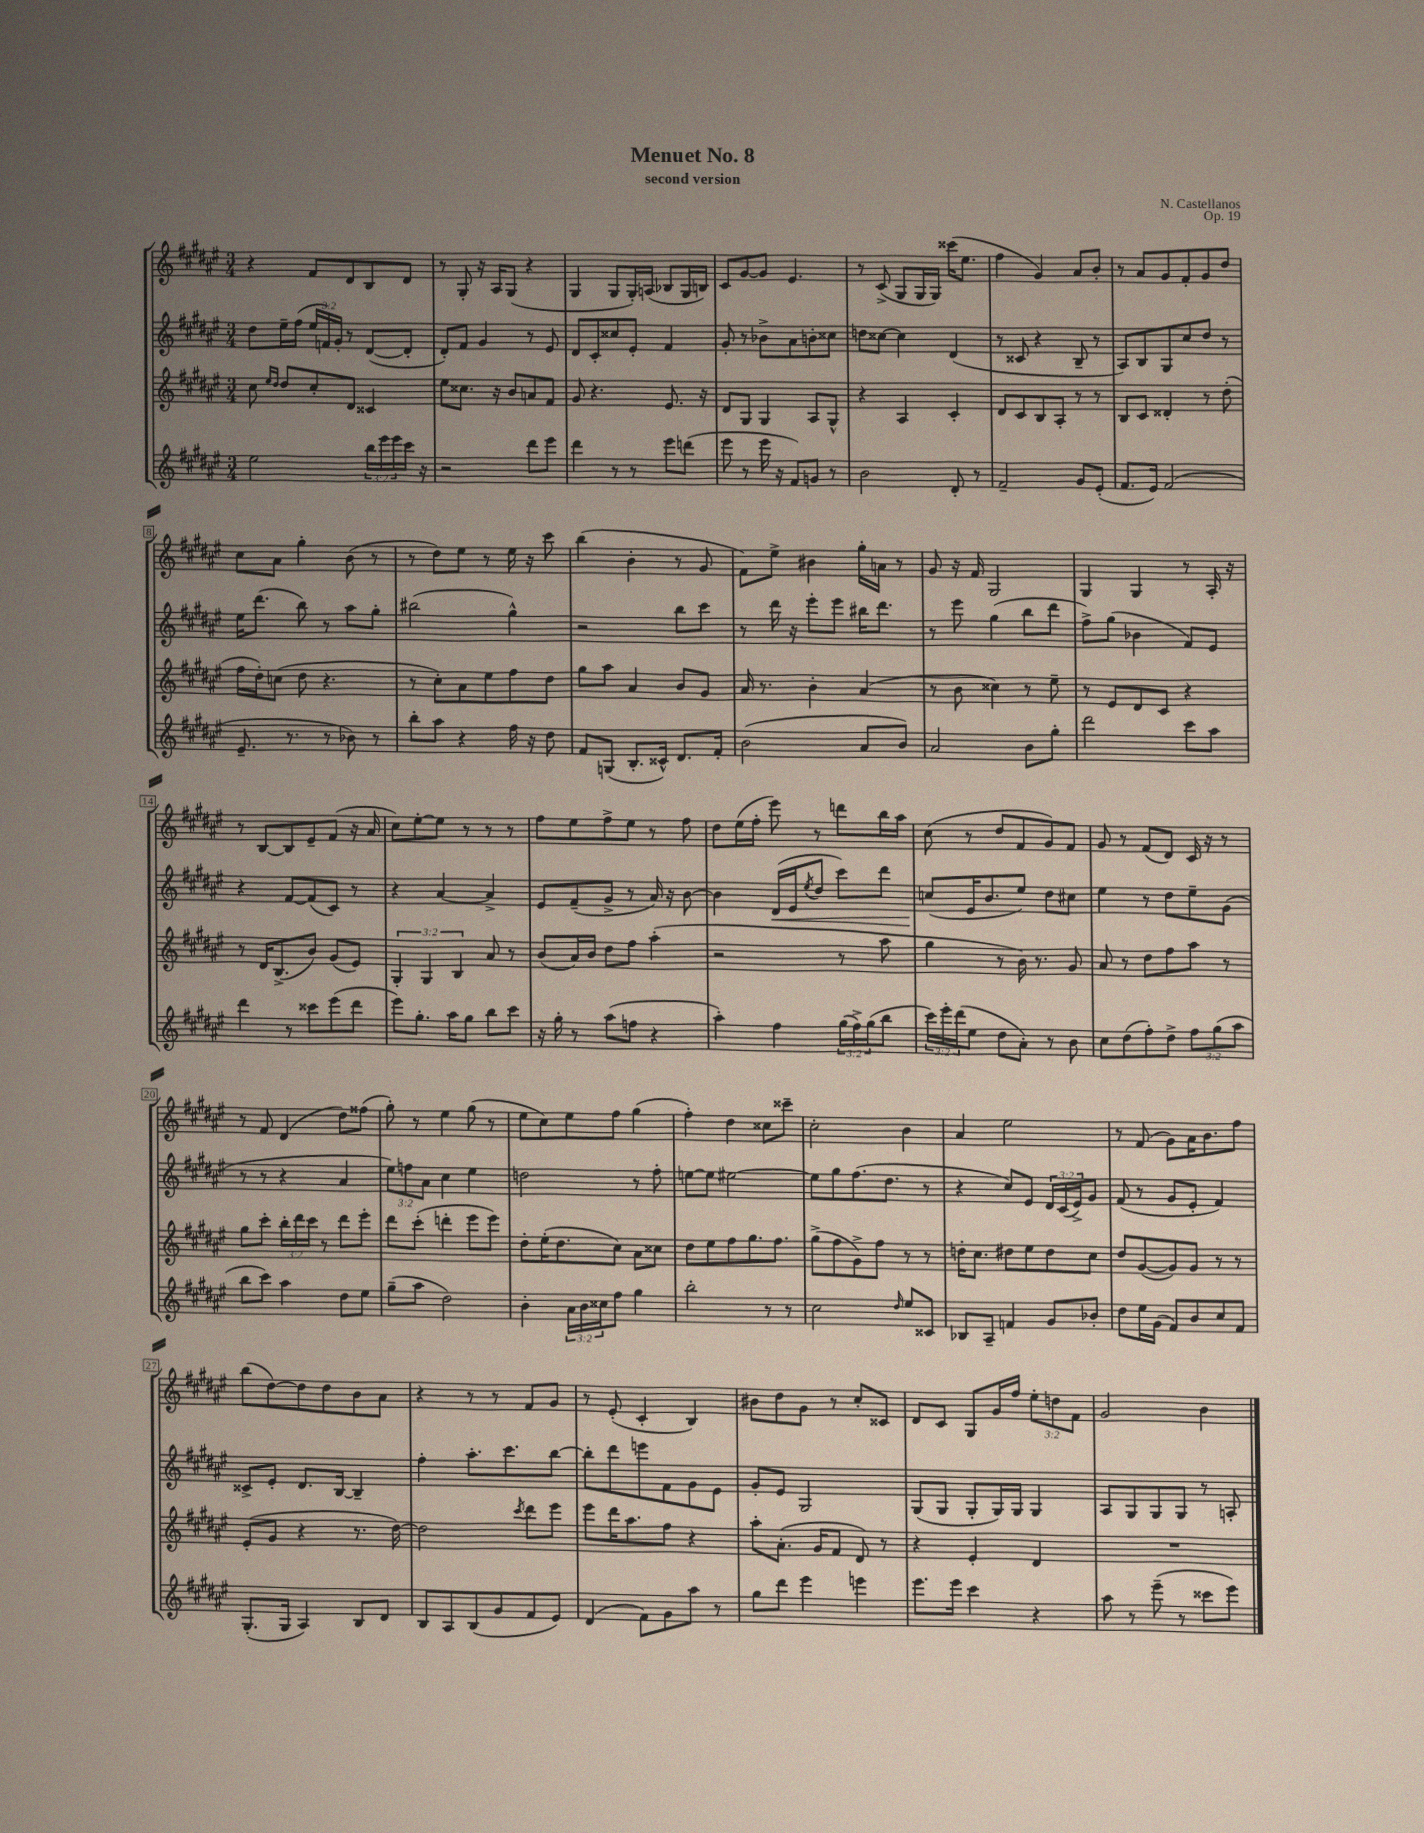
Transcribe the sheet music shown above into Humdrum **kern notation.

**kern	**kern	**kern	**kern
*staff4	*staff3	*staff2	*staff1
*clefG2	*clefG2	*clefG2	*clefG2
*k[f#c#g#d#a#e#]	*k[f#c#g#d#a#e#]	*k[f#c#g#d#a#e#]	*k[f#c#g#d#a#e#]
*M3/4	*M3/4	*M3/4	*M3/4
2ee#	8cc#	8dd#	4r
.	16qqee#	.	.
.	16qqdd#	.	.
.	8dd#	16ee#~	.
.	.	(16ff#	.
.	8cc#'	24ee#	8f#
.	.	24f)	.
.	.	24g#'	.
.	8d#	8r	8d#
24bb	4c##	([8d#	8B
24eee#	.	.	.
24eee#	.	.	.
16ccc#	.	8d#']	8d#
16r	.	.	.
=	=	=	=
2r	8ee#	8d#')	8r
.	8.cc##	8f#	8G#'
.	.	4g#	16r
.	16r	.	16A#
.	8b	.	(8G#
8ddd#	8a	8r	4r
8eee#	8f#	8e#	.
=	=	=	=
4ddd#	8g#	8d#	4G#
.	4.r	8c#'	.
8r	.	8cc##	8G#
8r	.	8e#'	16G#')
.	.	.	(16A
8eee#	8.e#	4f#	8B-
(8ddd	.	.	16G#
.	16r	.	16B)
=	=	=	=
8eee#	8d#	8g#'	8c#
8r	8G#	8r	[8g#
16eee#	4G#	8b-^	8g#]
16r	.	.	.
8f#)	.	8a#	4.e#
8g	8A#	8b'	.
8r	8G#^^	8cc##	.
=	=	=	=
2b	4r	8dd	8r
.	.	[8cc##	(8c#^
.	4A#	4cc##]	8G#
.	.	.	16G#
.	.	.	16G#)
8d#'	4c#'	(4d#	(16ccc##
.	.	.	8.ee#
8r	.	.	.
=	=	=	=
2f#~	8d#	8r	4ff#
.	8c#	8c##	.
.	8B	4r	4g#)
.	8A#'	.	.
8g#	8r	8B~	8a#
(8e#'	8r	8r	8b'
=	=	=	=
8.f#	8B	8A#)	8r
.	8c#	8B	8a#
16e#)	.	.	.
(2f#	4d##'	8G#	8g#
.	.	8cc#	8f#'
.	8r	8dd#	8g#
.	(8dd#'	8r	8dd#
=	=	=	=
8.e#~	16ff#	16ee#	8cc#
.	16dd#')	(8.ddd#	.
.	(8cc	.	8a#
8.r	.	.	.
.	8dd#	8bb)	4gg#'
8r	4.r	8r	.
8b-)	.	8aa#	(8b
8r	.	8gg#'	8r
=	=	=	=
8bb'	8r	(2bb#	8r
8aa#	8cc#')	.	8dd#)
4r	8a#	.	8ee#
.	8ee#	.	8r
16ff#	8ff#	4gg#^^)	16ee#
16r	.	.	16r
8dd#	8dd#	.	8ccc#
=	=	=	=
8f#	8gg#	2r	(4bb
(8G	8aa#	.	.
8.B'	4a#	.	4b'
16c##^^)	.	.	.
8.d#	8b	8bb	8r
.	8g#	8ccc#	8g#
16f#'	.	.	.
=	=	=	=
(2b	16a#	8r	8f#)
.	8.r	.	.
.	.	16ddd#	8ee#^
.	.	16r	.
.	4b'	8eee#'	4b#
.	.	8eee#	.
8a#	(4a#	16bb#	16gg#'
.	.	8.ddd#	16a
8b)	.	.	8r
=	=	=	=
2a#	8r	8r	8g#
.	8b	8eee#	16r
.	.	.	16f#
.	4cc##)	(4gg#	2G#
8b	8r	8bb	.
8gg#'	8ee#~	8ddd#	.
=	=	=	=
2ddd#	8r	8ff#^)	4G#
.	8e#	(8gg#	.
.	8d#	4b-	4G#
.	8c#	.	.
8ccc#	4r	8f#)	8r
8aa#	.	8e#	16A#'
.	.	.	16r
=	=	=	=
4ddd#	8r	4r	8r
.	16d#	.	[8B
.	(8.B^	.	.
8r	.	[8f#	8B]
8ccc##	8b)	(8f#]	8e#~
(8eee#	(8g#	8c#)	(8f#
8ddd#	8e#)	8r	16r
.	.	.	16a#
=	=	=	=
8eee#)	6G#'	4r	8cc#)
8.gg#'	.	.	[8ee#'
.	6G#	.	.
.	.	[4a#	8ee#]
16aa#	.	.	.
.	6B	.	.
8gg#	.	.	8r
8bb	8a#	4a#^]	8r
8ccc#	8r	.	8r
=	=	=	=
16r	(8b	8e#	8ff#
16gg#'	.	.	.
8r	16a#)	(8f#~	8ee#
.	16b	.	.
(8aa#	8dd#	8g#^	8ff#^
8ff	8ff#	8r	8ee#
4r	(4aa#'	16a#)	8r
.	.	16r	.
.	.	[8b	8ff#
=	=	=	=
4aa#')	2r	4b]	8dd#
.	.	.	(16ee#
.	.	.	16ff#'
4ff#	.	(16d#	8eee#)
.	.	16e#	.
.	.	8qee#	.
.	.	8dd#	8r
(24gg#	8r	8ccc#)	8ddd
24ff#^)	.	.	.
(24gg#	.	.	.
8bb	8aa#	8ddd#	16bb
.	.	.	16aa#
=	=	=	=
24ccc#)	4gg#	(8cc	(8cc#
24eee#'	.	.	.
(24ddd#	.	.	.
8ee#	.	16e#	8r
.	.	8.b	.
8dd#	8r	.	8dd#
8a#')	16b)	8ee#)	8f#
.	8.r	.	.
8r	.	8dd#	8g#)
8b	8g#	8cc#	8f#
=	=	=	=
8cc#	8a#	4ee#	8g#
(8dd#	8r	.	8r
8ff#')	8dd#	8r	(8f#
8dd#^	8ff#	8dd#	8d#)
12ff#	8aa#	8ee#~	16c#
.	.	.	16r
(12gg#	.	.	.
.	8r	(8g#	8r
12aa#	.	.	.
=	=	=	=
8bb	8gg#	8r	8r
8ccc#)	8ccc#'	8r	8f#
4aa#	24bb'	4r	(4d#
.	24ddd#	.	.
.	24ccc#	.	.
.	8r	.	.
8dd#	8ddd#	4a#	8dd#)
8ee#	8eee#'	.	(8ff##
=	=	=	=
(8gg#~	8ddd#	12ee#)	8gg#')
.	.	12ff	.
8aa#	(8ccc#'	.	8r
.	.	12a#	.
2dd#)	4ddd'	4cc#	4ee#
.	8eee#	4ee#	(8gg#
.	8eee#)	.	8r
=	=	=	=
4b'	8dd#'	2dd	8ee#
.	(16ee#'	.	8cc#)
.	8.dd#	.	.
24a#	.	.	8ee#
24b	.	.	.
24cc##	.	.	.
8ff#	8cc#)	.	8ff#
4gg#	8a#	8r	(4gg#
.	8cc##	8ff#'	.
=	=	=	=
2bb'	8dd#	[8ee	4ff#')
.	8ee#	8ee]	.
.	8ff#	[2ee#	4dd#
.	8.gg#	.	.
8r	.	.	8cc##
.	8.ff#	.	.
8r	.	.	8ccc##~
=	=	=	=
2cc#	(8gg#^	8ee#]	2cc#'
.	8ff#	8gg#	.
.	8g#^)	(8.ff#	.
.	8ff#	.	.
.	.	8.dd#	.
16qqdd#	.	.	.
8ee#	8r	.	4b
8c##	8r	8r	.
=	=	=	=
8B-	16dd'	4r	4a#
.	8.cc#	.	.
8A#~	.	.	.
4f	8dd#	8cc#)	2ee#
.	8ee#	8e#	.
8g#	8dd#	24d#	.
.	.	(24c#	.
.	.	24e#^)	.
8b-'	8cc#	8g#	.
=	=	=	=
8dd#	8dd#	(8f#	8r
16ee#	([8g#	8r	(8f#
(16g#	.	.	.
8f#)	8g#])	8g#	8g#)
8b	8g#	8e#'	16a#
.	.	.	8.b
8cc#	8r	4f#)	.
8f#	8r	.	8ff#
=	=	=	=
(8.G#'	(8e#'	8c##^	(8bb
.	8g#	8e#'	[8dd#)
16G#	.	.	.
4A#)	4r	8.d#	8dd#]
.	.	.	8dd#
.	.	[16B	.
8B	8.r	4B~]	8b
8d#	.	.	8a#
.	[16dd#)	.	.
=	=	=	=
8B	2dd#]	4ff#'	4r
8A#	.	.	.
(8B	.	8.aa#'	8r
8g#	.	.	8r
.	.	8.ccc#	.
.	8qccc#	.	.
8f#	8ddd#	.	8f#
8e#)	8eee#	[8bb	8g#
=	=	=	=
(4d#	8eee#	8bb']	8r
.	16ddd#	8ddd#	(8e#'
.	8.aa#	.	.
8f#)	.	8eee	4c#'
8g#	8ff#	8f#	.
8aa#	4r	8g#	4B)
8r	.	8e#	.
=	=	=	=
8gg#	8aa#'	8g#'	8b#
8ddd#	(8.a#'	8e#	8dd#
4eee#	.	2G#	8g#
.	16g#	.	.
.	8f#	.	8r
4eee	8d#)	.	8cc#'
.	8r	.	8c##
=	=	=	=
8.eee#	4r	(8G#	8d#
.	.	8G#	8c#
16eee#	.	.	.
4ccc#	4e#'	8G#'	8G#
.	.	16G#)	16g#
.	.	16G#	16ff#
4r	4d#	4G#	12ee#'
.	.	.	12dd
.	.	.	12f#
=	=	=	=
8aa#	2.r	8A#	2g#
8r	.	8G#	.
(8eee#~	.	8G#	.
8r	.	8G#	.
8ccc##	.	8r	4b
8eee#)	.	8A'	.
==	==	==	==
*-	*-	*-	*-
